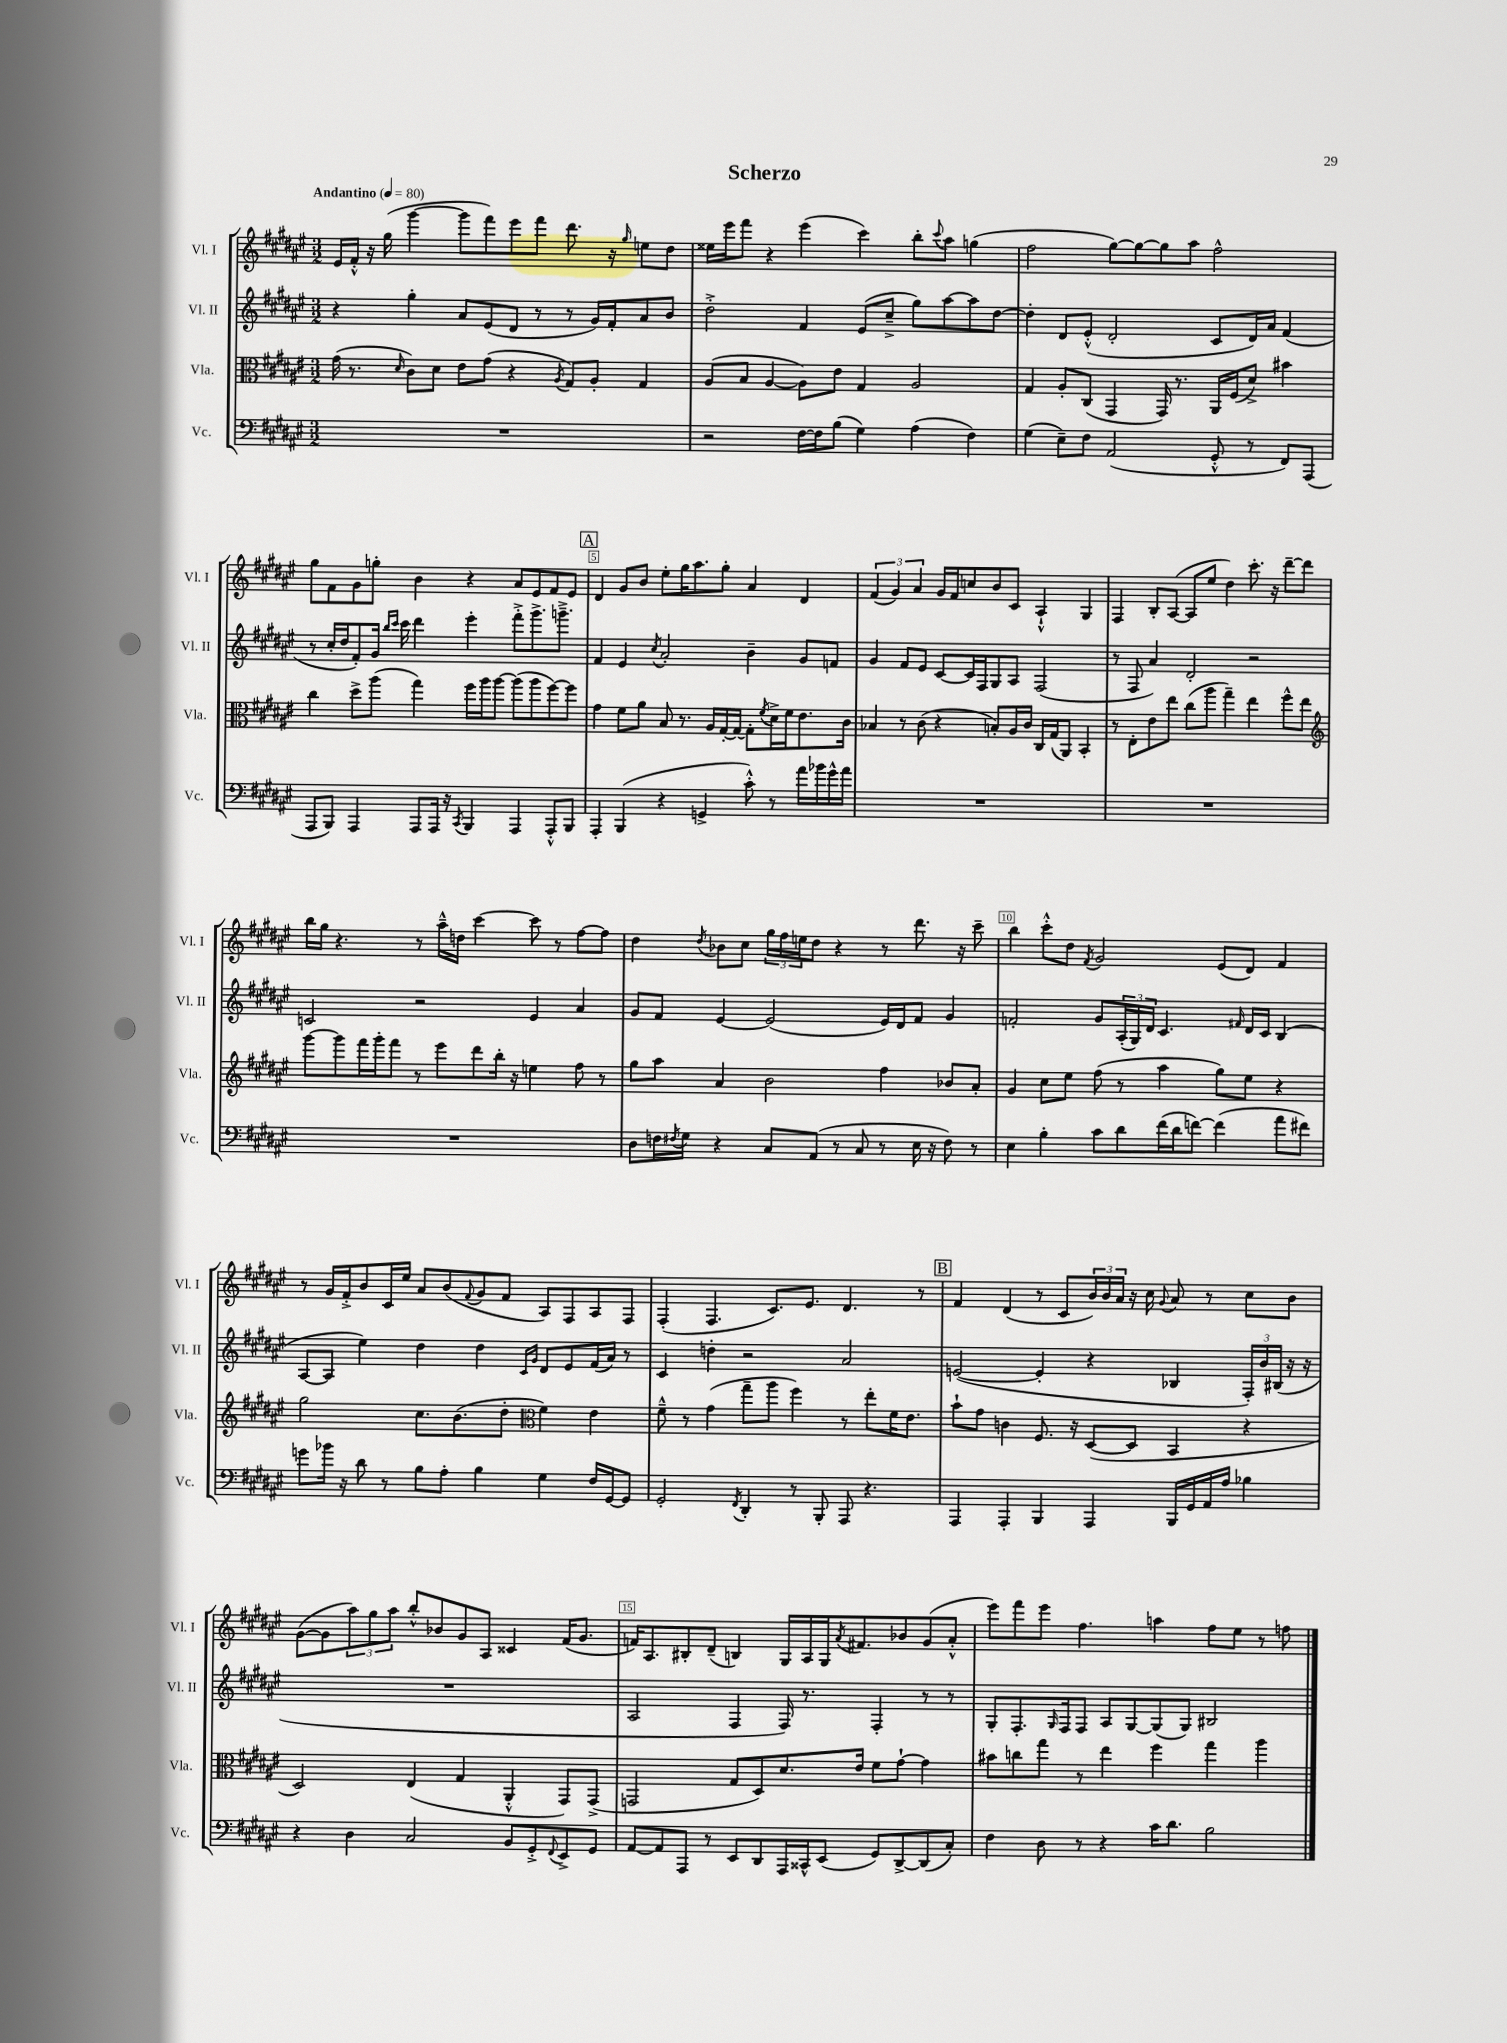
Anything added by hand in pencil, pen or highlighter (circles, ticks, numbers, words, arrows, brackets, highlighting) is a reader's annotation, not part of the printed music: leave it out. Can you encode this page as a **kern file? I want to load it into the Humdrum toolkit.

**kern	**kern	**kern	**kern
*part4	*part3	*part2	*part1
*staff4	*staff3	*staff2	*staff1
*I"Vc.	*I"Vla.	*I"Vl. II	*I"Vl. I
*I'Vc.	*I'Vla.	*I'Vl. II	*I'Vl. I
*clefF4	*clefC3	*clefG2	*clefG2
*k[f#c#g#d#a#e#]	*k[f#c#g#d#a#e#]	*k[f#c#g#d#a#e#]	*k[f#c#g#d#a#e#]
*M3/2	*M3/2	*M3/2	*M3/2
*MM80	*MM80	*MM80	*MM80
=1	=1	=1	=1
!	!	!	!LO:TX:a:B:t=Andantino
1.r	(16g#\	4r	16e#/LL
.	8.r	.	16f#'^^/JJ
.	.	.	16r
.	.	.	(16gg#\
.	16qqd#/	.	.
.	8c#\L)	4gg#'\	[4ggg#\
.	8d#\J	.	.
.	8e#\L	8a#/L	8ggg#\L]
.	(8g#\J	(8e#/	8fff#\)
.	4r	8d#/J	8eee#\
.	.	8r	8fff#\J
.	8qA#/	.	.
.	8G#/L)	8r	8.ddd#\
.	8A#'/J	16g#/LL)	.
.	.	16f#'/J	16r
.	.	.	16qqgg#/
.	4G#/	8a#/	8een\L
.	.	8b/J	8dd#\J
=2	=2	=2	=2
2r	(8A#/L	2dd#'^\	16ee##X\LL
.	.	.	16eee#\J
.	8B/J	.	8fff#\J
.	[4A#/	.	4r
[16F#\LL	8A#\L])	4f#/	(4eee#\
16F#\J]	.	.	.
(8B\J	8e#\J	.	.
4G#\)	4G#/	(8e#/L	4ccc#\)
.	.	8cc#~^/J	.
(4A#\	2A#/	8gg#\L)	8bb'\L
.	.	.	8qqccc#/
.	.	[8aa#\	8aa#\J
4F#\)	.	8aa#\]	(4ggn\
.	.	[8dd#\J	.
=3	=3	=3	=3
(4G#\	4G#/	4dd#'\]	2ff#\
8E#~\L)	8A#'/L	8d#/L	.
8F#\J	(8C#/J	(8e#'^^/J	.
(2AA#/	4GG#/	2d#'/	[8gg#\L)
.	.	.	8gg#\_
.	16GG#/)	.	8gg#\]
.	8.r	.	.
.	.	.	8aa#\J
8GG#'^^/	16AA#/LL	8c#/L	2ff#^^\
.	(16F#/J	.	.
8r	8d#^/J)	16d#/L)	.
.	.	16a#/JJ	.
8FF#/L)	4b#X\	(4f#/	.
(8AAA#/J	.	.	.
!!LO:LB:g=z
=4	=4	=4	=4
8AAA#/L	4cc#\	8r	8gg#\L
8BBB/J)	.	16cc#'/LL	8f#\
.	.	16dd#/J	.
4AAA#/	8dd#^\L	8f#'/)	8g#\
.	(8aa#\J	16g#/Jk	8ggn'\J
.	.	16qqbb/LL	.
.	.	16qqccc#/JJ	.
.	.	16ccc#\	.
8AAA#/L	4gg#\)	4ddd#\	4b\
16AAA#/Jk	.	.	.
16r	.	.	.
8qCC#/	.	.	.
4BBB/	16ff#\LL	4eee#'\	4r
.	16aa#\J	.	.
.	[8aa#\J	.	.
4AAA#/	(8aa#\L]	8fff#'^\L	8a#/L
.	8aa#\	8.ggg#^\	8e#/
8AAA#'^^/L	[8ff#\)	.	8f#/
.	.	8.gggn~^\J	.
8BBB/J	8ff#\J]	.	8e#/J
!!LO:REH:place=s1:t=A
=5	=5	=5	=5
4AAA#'/	4g#\	4f#/	4d#/
(4BBB/	8f#\L	4e#/	8g#/L
.	8a#\J	.	8b/J
.	.	8qcc#/	.
4r	8B/	2a#'/	8ee#'\L
.	8.r	.	16gg#\K
.	.	.	8.aa#\
4GGn^/	.	.	.
.	16A#/LL	.	.
.	[16G#'/	.	8gg#'\J
.	16G#/JJ_	.	.
8c#'^^\)	8G#'\L]	4b~\	4a#/
.	8qf#/	.	.
8r	16d#^\L	.	.
.	16f#\J	.	.
16a#\LL	8.e#\	8g#/L	4d#/
16b-X\	.	.	.
16g#^^\	.	8fn/J	.
16a#\JJ	16c#\Jk	.	.
=6	=6	=6	=6
1.r	4B-X/	4g#/	(6f#/
.	.	.	6g#/)
.	8r	8f#/L	.
.	.	.	6a#/
.	(8c#\	8e#/J	.
.	4r	[8c#/L	16g#/LL
.	.	.	16f#/J
.	.	16c#/L]	8ccn/
.	.	16F#/J	.
.	8Bn'/L)	8G#/	8b/
.	16A#/L	8A#/J	8c#/J
.	16c#/JJ	.	.
.	16C#/LL	(2F#/	4A#`^^/
.	(16G#/J	.	.
.	8AA#/J)	.	.
.	4BB'/	.	4G#/
=7	=7	=7	=7
1.r	8r	8r	4F#/
.	8E#'\L	8F#/	.
.	8e#\	4a#/)	8B'/L
.	8ee#\J	.	([8A#/J
.	(8cc#\L	2d#'/	8A#/L]
.	8aa#\J	.	8ee#/J
.	4gg#~\)	.	4dd#\)
.	4ee#\	2r	8.ccc#'\
.	.	.	16r
.	8ff#^^\L	.	[8ddd#~\L
.	8ee#\J	.	8ddd#\J]
!!LO:LB:g=z
=8	=8	=8	=8
*	*clefG2	*	*
1.r	[8ggg#\L	2cn/	16bb\LL
.	.	.	16gg#\JJ
.	8ggg#\]	.	4.r
.	16fff#\L	.	.
.	16ggg#'\J	.	.
.	8fff#\J	.	.
.	8r	2r	8r
.	8eee#\L	.	16aa#~^^\LL
.	.	.	16ddn\JJ
.	8ddd#\	.	[4ccc#\
.	16bb'\Jk	.	.
.	16r	.	.
.	4een\	4e#/	8ccc#\]
.	.	.	8r
.	8ff#\	4a#/	[8ff#\L
.	8r	.	8ff#\J]
=9	=9	=9	=9
8D#\L	8gg#\L	8g#/L	4dd#\
16Fn\L	8aa#\J	8f#/J	.
8qF#X/	.	.	.
16G#\JJ	.	.	.
.	.	.	8qdd#/
4r	4a#/	[4e#/	8b-X\L
.	.	.	8cc#\J
8C#/L	2b\	(2e#/]	24gg#\LL
.	.	.	24ff#\
.	.	.	24een\J
(8AA#/J	.	.	8dd#\J
8r	.	.	4r
8C#/	.	.	.
8r	4ff#\	16e#/LL)	8r
.	.	16d#/J	.
16E#\	.	8f#/J	8.ddd#\
16r	.	.	.
8F#\)	8b-X/L	4g#/	.
.	.	.	16r
8r	8a#'/J	.	8ccc#~\
=10	=10	=10	=10
4E#\	4g#/	2fn'/	4bb\
4B'\	8cc#\L	.	8ccc#'^^\L
.	8ee#\J	.	8dd#\J
.	.	.	8qf#/
8c#\L	(8ff#\	8g#/L	2g#/
8d#\	8r	(24A#'/L	.
.	.	24G#/)	.
.	.	24d#/JJ	.
(16f#\L	4aa#\	4.c#/	.
16d#\J	.	.	.
[8fn\J)	.	.	.
(4f\]	8gg#\L)	.	(8e#/L
.	.	16qqf#X/	.
.	8ee#\J	16d#/LL	8d#/J)
.	.	16c#/JJ	.
8a#\L	4r	(4B/	4f#/
8f#X\J)	.	.	.
!!LO:LB:g=z
=11	=11	=11	=11
8gn\L	2gg#\	[8A#/L	8r
16b-X\Jk	.	8A#/J]	16g#/LL
16r	.	.	16f#'^/J
8d#\	.	4ee#\)	8b/
8r	.	.	16c#/L
.	.	.	16ee#/JJ
8B\L	8.cc#\L	4dd#\	8a#/L
8A#'\J	.	.	(8b/
.	(8.b\	.	.
.	.	.	8qqf#/
4B\	.	4dd#\	8g#/
.	8dd#'\J	.	8f#/J
*	*clefC3	*	*
.	.	16qqc#/LL	.
.	.	16qqg#/JJ	.
4G#\	4f#\)	8d#/L	8A#/L)
.	.	8e#/	8F#/
16F#/LL	4e#\	(16f#/L	8A#/
[16GG#/J	.	16a#/JJ)	.
8GG#/J]	.	8r	8F#/J
=12	=12	=12	=12
2GG#'/	8f#~^^\	4c#/	(4F#'/
.	8r	.	.
.	(4g#\	4ddn'\	4.F#/
8qFF#/	.	.	.
4DD#'/	8gg#~\L	2r	.
.	8aa#\J	.	8.c#/L)
8r	4ff#\)	.	.
.	.	.	8.e#/J
8BBB'/	.	.	.
8AAA#/	8r	2a#/	4.d#/
4.r	8ee#'\L	.	.
.	16f#\K	.	.
.	8.e#\J	.	.
.	.	.	8r
!!LO:REH:place=s1:t=B
=13	=13	=13	=13
4AAA#/	8b`\L	([2en/	4f#/
.	8g#\J	.	.
4AAA#'/	4cn\	.	(4d#/
4BBB/	8.F#/	4e'/]	8r
.	.	.	8c#/L
.	16r	.	.
4AAA#/	([8D#/L	4r	24b/L)
.	.	.	24b/
.	.	.	24a#/JJ
.	8D#/J]	.	16r
.	.	.	16cc#\
.	.	.	8qqg#/
16BBB/LL	4BB/	4B-X/	8a#/
16GG#/	.	.	.
16AA#/	.	.	8r
16A#/JJ	.	.	.
4B-X\	4r	24F#'/LL)	8cc#\L
.	.	24b/	.
.	.	(24B#X/JJ	.
.	.	16r	8b\J
.	.	16r	.
!!LO:LB:g=z
=14	=14	=14	=14
4r	2D#/)	1.r	([8g#\L
.	.	.	8g#\]
4D#\	.	.	12aa#\)
.	.	.	12gg#\
.	.	.	12aa#\J
2C#/	(4E#/	.	8bb'^^/L
.	.	.	8b-X/
.	4G#/	.	8g#/
.	.	.	8A#/J
8BB/L	4AA#'^^/	.	4c##X/
8GG#'^/	.	.	.
8qqFF#/	.	.	.
8EE#^/	8GG#/L)	.	(16f#/KL
.	.	.	8.g#/J
8GG#/J	(8GG#^/J	.	.
=15	=15	=15	=15
[8AA#/L	2GGn/	2A#/	16fn/KL)
.	.	.	8.A#/
8AA#/]	.	.	.
8AAA#/J	.	.	8B#X'/
8r	.	.	(8d#~/J
8EE#/L	8G#/L	4F#/	4Bn/)
8DD#/	8D#/)	.	.
16AAA#/L	8.d#/	16F#/)	16G#/LL
16CC##X^^/J	.	8.r	16A#/
(8EE#/J	.	.	16G#/J
.	.	.	8qa#/
.	16e#/Jk	.	8.f#X/
8GG#/L)	8f#\L	4F#'/	.
[8DD#^/	[8g#`\J	.	8b-X/
(8DD#/]	4g#\]	8r	(8g#/
8C#'/J)	.	8r	8a#'^^/J
=16	=16	=16	=16
4F#\	8b#X\L	8G#'/L	8eee#\L)
.	8ccn\	8.F#'/	8fff#\
8D#\	8gg#\J	.	8eee#\J
.	.	16qqG#/	.
.	.	16F#/k	.
8r	8r	8F#/J	4.ff#\
4r	4ee#\	8A#/L	.
.	.	[8G#/	.
16c#\KL	4ff#\	(8G#/]	4aan\
8.d#\J	.	.	.
.	.	8G#/J)	.
2B\	4gg#\	2B#X/	8ff#\L
.	.	.	8ee#\J
.	4aa#\	.	8r
.	.	.	8ffn\
==	==	==	==
*-	*-	*-	*-
